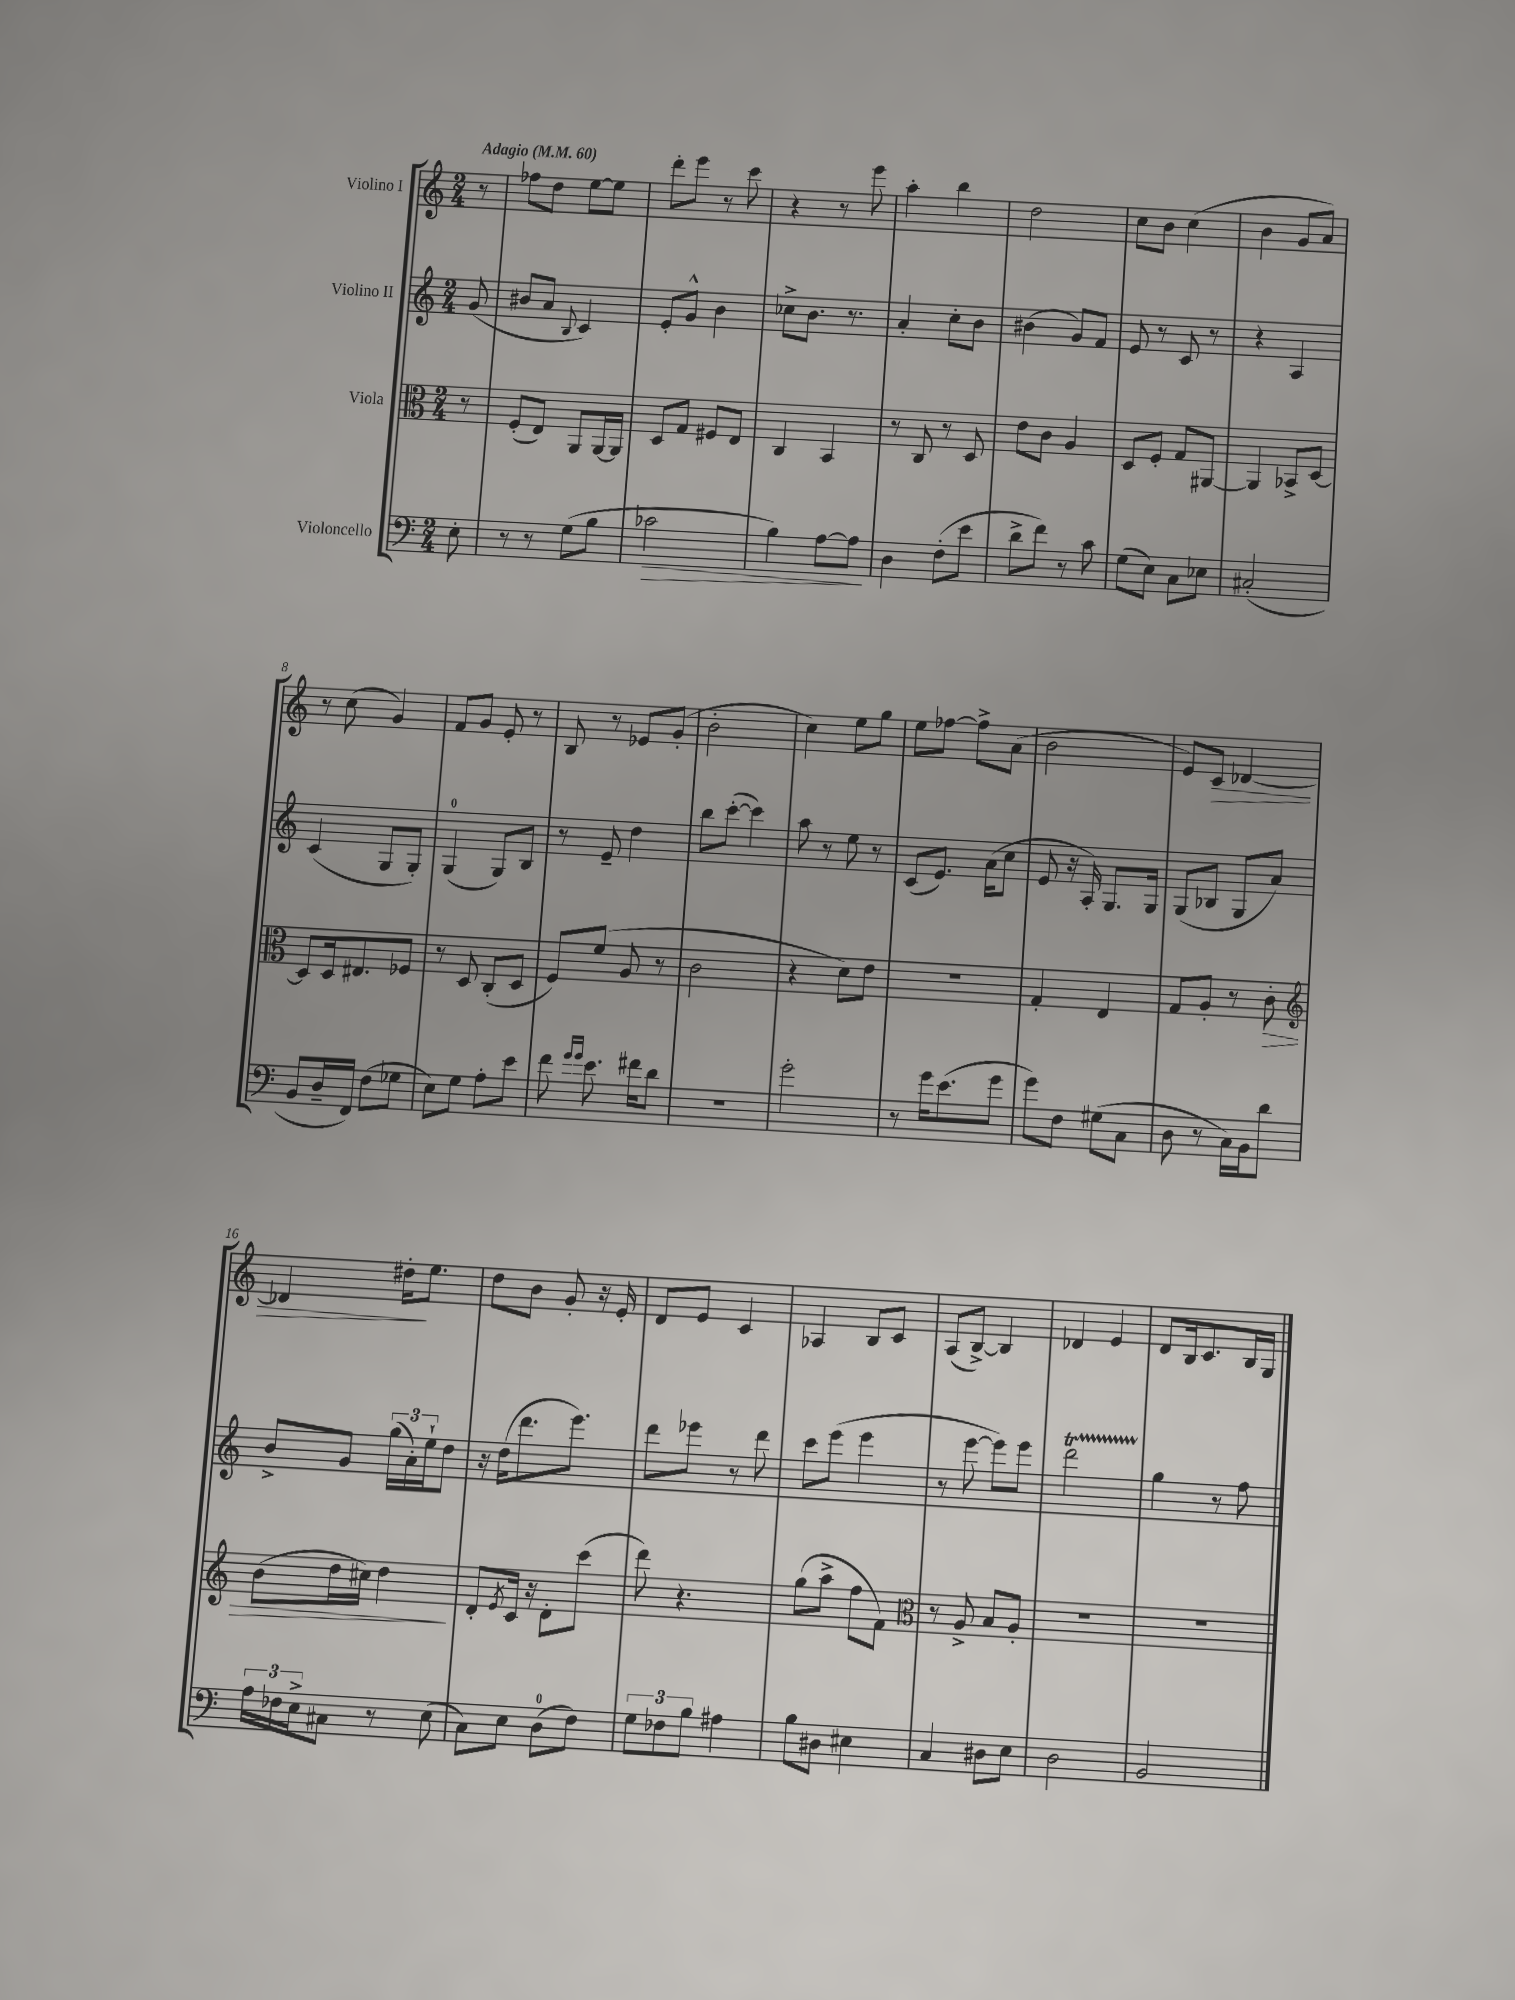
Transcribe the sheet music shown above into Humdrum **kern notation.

**kern	**kern	**kern	**kern
*staff4	*staff3	*staff2	*staff1
*clefF4	*clefC3	*clefG2	*clefG2
*k[]	*k[]	*k[]	*k[]
*M2/4	*M2/4	*M2/4	*M2/4
*MM60	*MM60	*MM60	*MM60
8E'	8r	(8g	8r
=	=	=	=
8r	(8F'	8b#	8ff-
8r	8E)	8a	8dd
.	.	8qqB	.
(8G	8AA	4c)	[8ee
8B	[16AA	.	8ee]
.	16AA]	.	.
=	=	=	=
2c-	8D	8e'	8ddd'
.	8G	8g^^	8eee
.	8F#	4b	8r
.	8E	.	8ccc
=	=	=	=
4B)	4C	8cc-^	4r
.	.	8.b	.
[8A	4BB	.	8r
.	.	8.r	.
8A]	.	.	8eee
=	=	=	=
4D	8r	4a'	4aa'
.	8C	.	.
(8F'	8r	8cc'	4bb
8e	8D	8b	.
=	=	=	=
8d^	8e	(4b#	2dd
8f)	8c	.	.
8r	4A	8g)	.
8c	.	8f	.
=	=	=	=
(8G	8D	8e	8cc
8E)	8F'	8r	8b
8C	8G	8c	(4cc
8E-	[8AA#	8r	.
=	=	=	=
(2C#'	4AA#]	4r	4b
.	8BB-^	4A	8g
.	[8D	.	8a)
=	=	=	=
8BB	8D]	(4c	8r
16D~	16D	.	(8cc
16FF)	8.E#	.	.
(8F	.	8G	4g)
8G-	8F-	8G')	.
=	=	=	=
8E)	8r	(4G	8f
8G	8D	.	8g
8A'	(8C'	8G)	8e'
8e	8D	8B	8r
=	=	=	=
8f	8F)	8r	8B
16qqg	.	.	.
16qqg	.	.	.
8.e	(8f	8e~	8r
.	8A	4dd	8e-
16f#	.	.	.
8d	8r	.	(8g'
=	=	=	=
2r	2c	8bb	2b'
.	.	([8ccc'	.
.	.	4ccc])	.
=	=	=	=
2g'	4r	8aa	4cc)
.	.	8r	.
.	8d)	8ee	8ee
.	8e	8r	8gg
=	=	=	=
8r	2r	(8c	8ee
16g	.	8.e)	[8ff-
(8.e	.	.	.
.	.	.	8ff-^]
.	.	(16a	.
8g	.	8cc	(8a
=	=	=	=
8g)	4G'	8e	2b
8F	.	16r	.
.	.	16A')	.
(8G#	4E	8.G	.
8C	.	.	.
.	.	16G	.
=	=	=	=
8D	8G	(8G	8e)
8r	8A'	8B-	8c
16C)	8r	8G	[4d-
16BB	.	.	.
8d	8c'	8a)	.
=	=	=	=
*	*clefG2	*	*
24A	(8b	8b^	4d-]
24F-	.	.	.
24E^	.	.	.
8C#	16dd	8g	.
.	16cc#)	.	.
8r	4dd	(24gg	16dd#'
.	.	24a')	.
.	.	.	8.ee
.	.	24ee`	.
(8E	.	8dd	.
=	=	=	=
8C)	8d'	16r	8dd
.	.	(16dd	.
.	8qe	.	.
8E	16c	8.ddd	8b
.	16r	.	.
(8D	8d'	.	8g'
.	.	8.eee)	.
8F)	(8ccc	.	16r
.	.	.	16e'
=	=	=	=
12G	8ddd)	8ddd	8d
12F-	.	.	.
.	4.r	8eee-	8e
12B	.	.	.
4A#	.	8r	4c
.	.	8ddd	.
=	=	=	=
8B	(8gg	8ccc	4A-
8D#	8aa^	(8eee	.
4E#	8ff	4eee	8B
.	8f)	.	8c
=	=	=	=
*	*clefC3	*	*
4C	8r	8r	(8A
.	8A^	[8eee	[8B^)
8D#	8B	8eee])	4B]
8E	8A'	8eee	.
=	=	=	=
2D	2r	2ddd	4d-
.	.	.	4e
=	=	=	=
2BB	2r	4gg	8d
.	.	.	16B
.	.	.	8.c
.	.	8r	.
.	.	8ff	16B
.	.	.	16G
==	==	==	==
*-	*-	*-	*-
